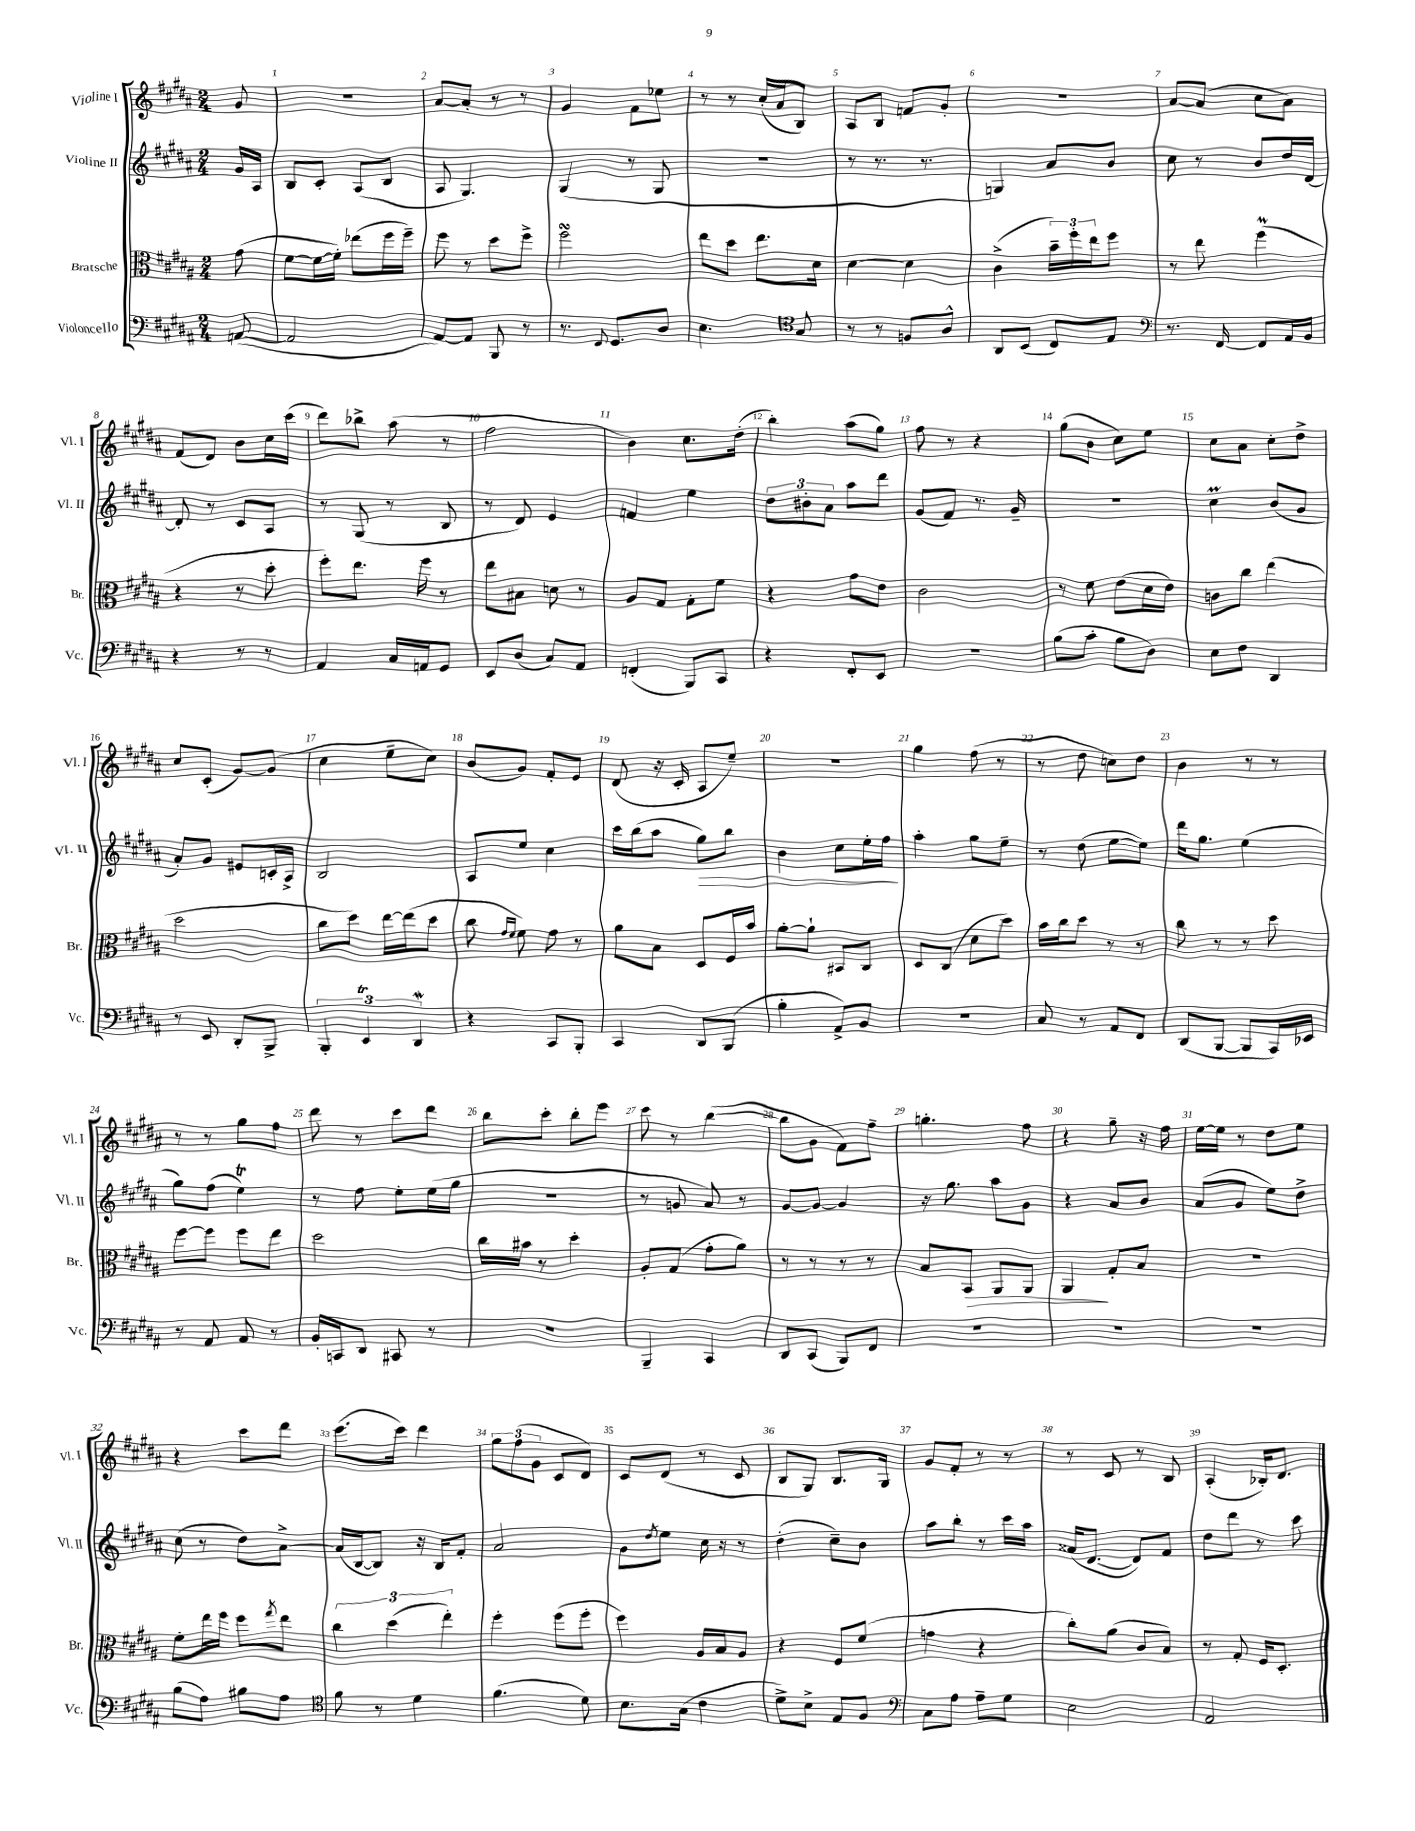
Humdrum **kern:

**kern	**kern	**kern	**kern
*staff4	*staff3	*staff2	*staff1
*clefF4	*clefC3	*clefG2	*clefG2
*k[f#c#g#d#a#]	*k[f#c#g#d#a#]	*k[f#c#g#d#a#]	*k[f#c#g#d#a#]
*M2/4	*M2/4	*M2/4	*M2/4
([8AA/	(8g#\	16g#/LL	8g#/
.	.	16A#/JJ	.
=	=	=	=
2AA/]	[8f#\L	8B/L	2r
.	16f#\_L	8c#'/J	.
.	16f#'\]JJ)	.	.
.	(8ee-\L	(8A#/L	.
.	16ff#\L	8B/J	.
.	16ff#~\JJ)	.	.
=	=	=	=
[8AA#/L)	8ff#\	8A#/	[8a#/L
8AA#/]J	8r	4.G#/)	8a#'/]J
8BBB/	8dd#\L	.	8r
8r	8ff#^\J	.	8r
=	=	=	=
8.r	2ff#\	(4G#/	4g#/
8qqFF#/	.	.	.
8.GG#/L	.	.	.
.	.	8r	8f#\L
8D#/J	.	8G#/	8ee-\J
=	=	=	=
4.E\	8ee\L	2r	8r
.	8dd#\J	.	8r
.	8.ee\L	.	(16cc#'/LL
.	.	.	16a#/J
*clefC4	*	*	*
8G#/	.	.	8B/J)
.	16d#\Jk	.	.
=	=	=	=
8r	[4d#\	8r	8A#/L
8r	.	8.r	8B/J
8F/L	4d#\]	.	8f/L
.	.	8.r	.
8A#^^/J	.	.	8g#'/J
=	=	=	=
8AA#/L	(4c#^\	4G/)	2r
(8BB/J	.	.	.
8C#/L)	24b~\LL)	8a#/L	.
.	24ff#'\	.	.
.	24ee\J	.	.
8E/J	8ff#\J	8b/J	.
=	=	=	=
*clefF4	*	*	*
8.r	8r	8cc#\	[8a#/L
.	8ee\	8r	(8a#/]J
[16FF#/	.	.	.
8FF#/]L	(4ff#\	8b/L	8cc#\L
16AA#/L	.	16dd#/L	8a#\J)
16BB/JJ	.	[16d#/JJ	.
=	=	=	=
4r	4r	8d#'/]	(8f#/L
.	.	8r	8d#/J)
8r	8r	8c#/L	8b\L
8r	8dd#'\	8A#/J	16cc#\L
.	.	.	(16ccc#\JJ
=	=	=	=
4AA#/	8ff#'\L)	8r	8ddd#\L)
.	8.ee\J	(8G#/	8bb-^\J
16C#/LL	.	8r	(8aa#\
16AA/J	16ff#\	.	.
8GG#/J	8r	8B/	8r
=	=	=	=
8EE/L	8ee\L	8r	2ff#\
(8D#/J	8B#\J	8d#/)	.
8C#/L)	8d\	4e/	.
8AA#/J	8r	.	.
=	=	=	=
(4FF'/	8A#/L	4f/	4b\)
.	8G#/J	.	.
8BBB/L)	8G#'\L	4ee\	8.cc#\L
8CC#/J	8f#\J	.	.
.	.	.	(16dd#'\Jk
=	=	=	=
4r	4r	12dd#\L	4bb'\)
.	.	12b#'\	.
.	.	12a#\J	.
8FF#'/L	8g#\L	8aa#\L	(8aa#\L
8EE/J	8e\J	8ddd#\J	8gg#\J)
=	=	=	=
2r	2c#\	(8g#/L	8ff#\
.	.	8f#/J)	8r
.	.	8.r	4r
.	.	16g#~/	.
=	=	=	=
(8B\L	8r	2r	(8gg#\L
8c#'\J	8f#\	.	8b\J
8B\L	(8e\L	.	8cc#\L)
8D#\J)	16d#\L	.	8ee\J
.	16e\JJ)	.	.
=	=	=	=
8E\L	8c\L	4cc#\	8cc#\L
8F#\J	8cc#\J	.	8a#\J
4DD#/	(4ee\	(8b/L	8cc#'\L
.	.	8g#/J	8dd#^\J
=	=	=	=
8r	2dd#\	8a#'/L)	8cc#/L
8EE/	.	8g#/J	(8c#'/J
8DD#'/L	.	8e#/L	[8g#/L)
8BBB^/J	.	16c'/L	(8g#/]J
.	.	16A#^/JJ	.
=	=	=	=
6BBB'/	8cc#\L	2B/	4cc#\
.	8dd#\J)	.	.
6EE/	.	.	.
.	[16ee\LL	.	8ee~\L
.	(16ee\]J	.	.
6DD#/	.	.	.
.	8dd#\J	.	8cc#\J)
=	=	=	=
4r	8cc#\	8A#/L	(8b/L
.	16qqg#/LL	.	.
.	16qqf#/JJ	.	.
.	8f#\)	8ee/J	8g#/J)
8CC#/L	8g#\	4cc#\	8f#'/L
8BBB'/J	8r	.	8e/J
=	=	=	=
4CC#/	8a#\L	16ccc#\LL	(8d#/
.	.	(16bb\J	.
.	8B\J	8aa#\J	16r
.	.	.	16c#'/
8DD#/L	8D#/L	8gg#\L)	8A#/L
(8BBB/J	16F#/L	8bb\J	8ee~/J)
.	16b/JJ	.	.
=	=	=	=
4B'\	[8a#'\L	4b\	2r
.	8a#`\]J	.	.
8AA#^/L)	8BB#/L	8cc#\L	.
8BB/J	8C#/J	16ee'\L	.
.	.	16ff#\JJ	.
=	=	=	=
2r	8D#/L	4aa#'\	4gg#\
.	(8C#/J	.	.
.	8d#\L	8gg#\L	(8ff#\
.	8dd#\J)	8ee~\J	8r
=	=	=	=
8C#/	16b\LL	8r	8r
.	16cc#\J	.	.
8r	8dd#\J	(8dd#\	8dd#\
8AA#/L	8r	[8ee\L	8cc\L)
8FF#/J	8r	8ee\]J)	8dd#\J
=	=	=	=
(8DD#/L	8cc#\	16ddd#\LK	4b\
.	.	8.gg#\J	.
[8BBB/J	8r	.	.
8BBB/]L	8r	(4ee\	8r
16CC#/L)	8dd#\	.	8r
16EE-/JJ	.	.	.
=	=	=	=
8r	[8ff#\L	8gg#\L)	8r
8AA#/	8ff#\]J	(8ff#\J	8r
8AA#/	8ff#\L	4ee\)	8gg#\L
8r	8ee\J	.	8ff#\J
=	=	=	=
16BB'/LL	2dd#\	8r	8ddd#\
16CC/J	.	.	.
8DD#/J	.	8ff#\	8r
8CC#/	.	8ee'\L	8ccc#\L
8r	.	(16ee\L	8ddd#\J
.	.	16gg#\JJ	.
=	=	=	=
2r	16cc#\LL	2r	8bb\L
.	16b#\JJ	.	.
.	8r	.	8ccc#'\J
.	4dd#'\	.	8bb'\L
.	.	.	8eee\J
=	=	=	=
4BBB~/	8A#'/L	8r	8ccc#\
.	(8G#/J	8g/	8r
4CC#/	8g#'\L	8a#/)	([4bb\
.	8a#\J)	8r	.
=	=	=	=
8DD#/L	8r	[8g#/L	8bb\]L
(8CC#/J	8r	8g#/_J	8g#\J
8BBB/L)	8r	4g#/]	8f#\L)
8FF#/J	8r	.	8ff#~\J
=	=	=	=
2r	8B/L	16r	4.gg'\
.	.	8.gg#\	.
.	8BB/J	.	.
.	8AA#/L	8aa#\L	.
.	8AA#/J	8g#\J	8ff#\
=	=	=	=
2r	4AA#/	4r	4r
.	8G#'/L	8a#/L	8gg#~\
.	8B/J	8b/J	16r
.	.	.	16ff#\
=	=	=	=
2r	2r	(8a#/L	[16ee\LL
.	.	.	16ee\]JJ
.	.	8g#/J	8r
.	.	8ee\L)	8dd#\L
.	.	8dd#^\J	8ee\J
=	=	=	=
(8B\L	8f#'\L	(8cc#\	4r
8A#\J)	16ee\L	8r	.
.	16ff#\JJ	.	.
8B#\L	8ff#\L	8dd#\L)	8ccc#\L
.	8qgg#/	.	.
8A#\J	8ee\J	[8a#^\J	8ddd#\J
=	=	=	=
*clefC4	*	*	*
8f#\	6cc#\	(16a#/]LL	(8.eee\L
.	.	[16B/J	.
8r	.	8B/]J)	.
.	(6dd#\	.	.
.	.	.	16ccc#\Jk)
4d#\	.	16r	4ddd#\
.	.	16B/LK	.
.	6ee'\)	.	.
.	.	8f#'/J	.
=	=	=	=
(4.f#\	4ff#'\	2a#/	12gg#\L
.	.	.	(12ff#\
.	.	.	12g#\J
.	(8ff#\L	.	8c#/L
8d#\)	8ff#'\J	.	8d#/J)
=	=	=	=
8.B\L	4ff#\)	8g#\L	8c#/L
.	.	8qdd#/	.
.	.	8ee\J	(8d#/J
(16G#\Jk	.	.	.
4c#\	16A#/LL	16cc#\	8r
.	16B/J	16r	.
.	8A#/J	8r	8c#/
=	=	=	=
8d#^\L)	4r	(4dd#'\	8B/L
8B^\J	.	.	8G#/J)
8E/L	8F#/L	8cc#~\L)	8.B/L
8F#/J	(8f#/J	8b\J	.
.	.	.	16G#/Jk
=	=	=	=
*clefF4	*	*	*
8C#\L	4g\	8aa#\L	8g#/L
8A#\J	.	8bb'\J	8f#'/J
8A#~\L	4r	8r	8r
8G#\J	.	16ccc#\LL	8r
.	.	16aa#\JJ	.
=	=	=	=
2E\	8cc#'\L)	(16a##/LK	8r
.	.	[8.d#/J	.
.	(8a#\J	.	8c#/
.	8c#/L	8d#/]L)	8r
.	8B/J)	8f#/J	8B/
=	=	=	=
2AA#/	8r	8dd#\L	(4A#'/
.	8G#'/	8ddd#\J	.
.	16F#/LK	8r	16B-'/LK)
.	8.D#'/J	.	8.d#/J
.	.	8ccc#\	.
==	==	==	==
*-	*-	*-	*-
